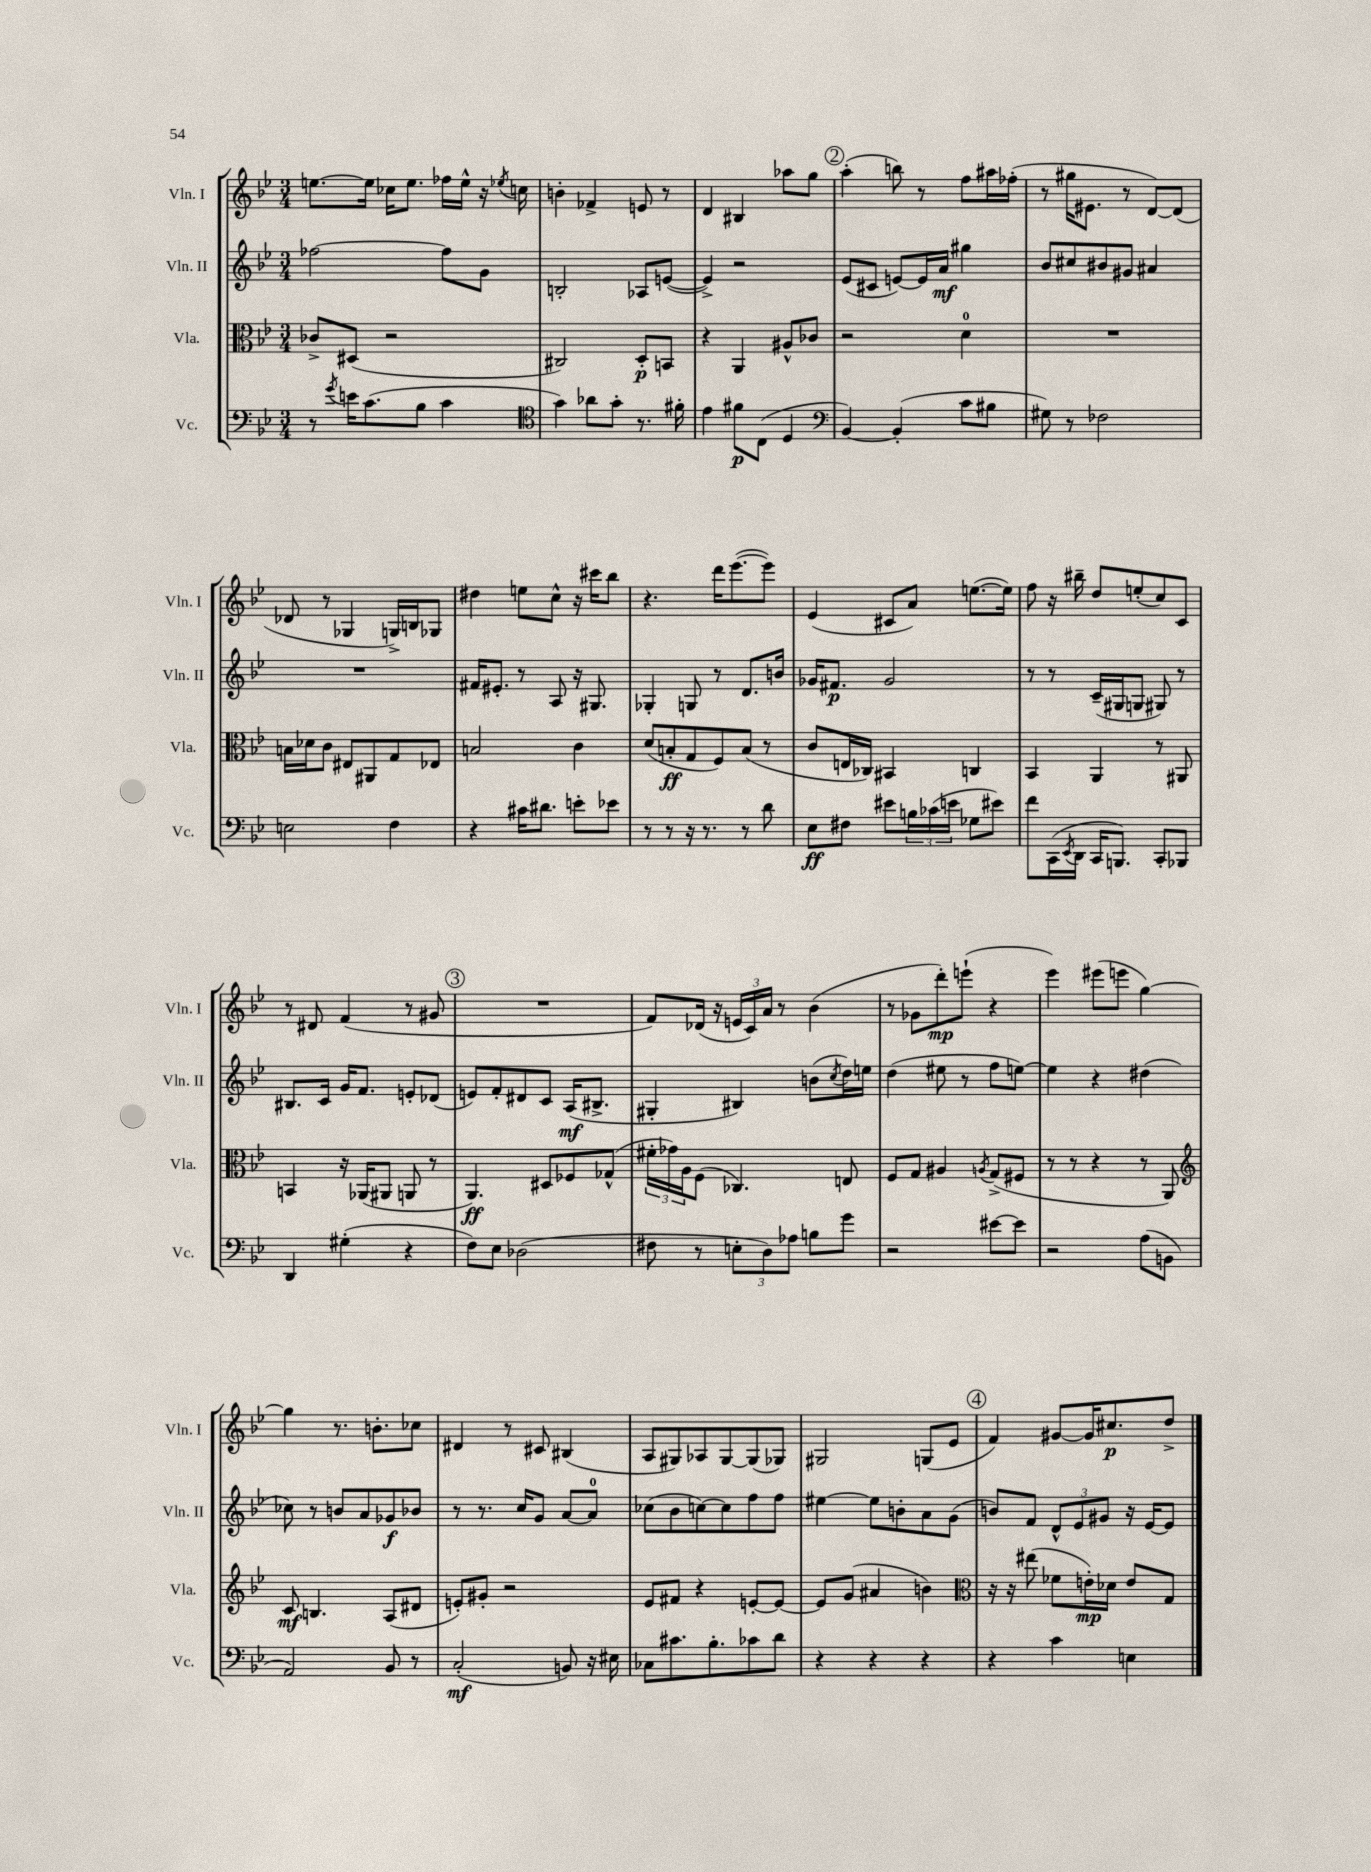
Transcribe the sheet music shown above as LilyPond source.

<<
\new StaffGroup <<
\new Staff = "s0" \with { instrumentName = "Vln. I" shortInstrumentName = "Vln. I" } {
    \clef treble \key bes \major \numericTimeSignature \time 3/4
    e''8.~ e''16 ces''16 e''8. fes''16 e''16-^ r16 \acciaccatura { ees''8 } c''16 |
    b'4-. fes'4-> e'8 r8 |
    d'4 bis4 aes''8 g''8 |
    \mark \markup { \circle "2" } a''4-.( b''8) r8 f''8 ais''16 fes''16-.( |
    r8 gis''16 eis'8. r8 d'8~) d'8( |
    des'8 r8 ges4 g16->) b16 ges8 |
    dis''4 e''8 c''8-^ r16 cis'''16 bes''8 |
    r4. d'''16 ees'''8.~( ees'''8) |
    ees'4( cis'8 a'8) e''8.~( e''16) |
    f''8 r16 bis''16-- d''8 e''8-.( c''8) c'8 |
    r8 dis'8 f'4( r8 gis'8 |
    \mark \markup { \circle "3" } R2. |
    f'8) des'16( r16 \tuplet 3/2 { e'16 c'16) a'16 } r8 bes'4( |
    r8 ges'8 d'''8-.\mp) e'''8-!( r4 |
    ees'''4) eis'''8( e'''8 g''4~) |
    g''4 r8. b'8.-. ces''8 |
    dis'4 r8 cis'8 bis4( |
    a8 gis8) aes8 gis8~ gis8( ges8) |
    gis2 g8( ees'8 |
    \mark \markup { \circle "4" } f'4) gis'8~ gis'16 cis''8.\p d''8-> \bar "|." |
}
\new Staff = "s1" \with { instrumentName = "Vln. II" shortInstrumentName = "Vln. II" } {
    \clef treble \key bes \major \numericTimeSignature \time 3/4
    fes''2~ fes''8 g'8 |
    b2-. aes8 e'8~( |
    e'4->) r2 |
    \mark \markup { \circle "2" } ees'8( cis'8 e'8~) e'16 a'16\mf gis''4 |
    bes'8 cis''8 bis'8 gis'8 ais'4 |
    R2. |
    fis'16 eis'8.-. r8 a8 r16 gis8. |
    ges4-. g8 r8 d'8. b'16 |
    ges'16 fis'8.\p ges'2 |
    r8 r8 c'16--( gis16 g8 gis8) r8 |
    bis8. c'16 g'16 f'8. e'8-. des'8( |
    \mark \markup { \circle "3" } e'8) f'8-. dis'8 c'8 a16\mf( bis8.-> |
    gis4-. bis4) b'8( \acciaccatura { c''8 } d''16) e''16 |
    d''4( eis''8 r8 f''8 e''8~) |
    e''4 r4 dis''4( |
    ces''8) r8 b'8 a'8 ges'8\f bes'8 |
    r8 r8. c''16 g'8 a'8~ a'8-0 |
    ces''8( bes'8 c''8~) c''8 f''8 f''8 |
    eis''4~ eis''8 b'8-. a'8 g'8( |
    \mark \markup { \circle "4" } b'8) f'8 \tuplet 3/2 { d'8-^ ees'8 gis'8 } r16 ees'16~ ees'8 \bar "|." |
}
\new Staff = "s2" \with { instrumentName = "Vla." shortInstrumentName = "Vla." } {
    \clef alto \key bes \major \numericTimeSignature \time 3/4
    ces'8-> dis8( r2 |
    cis2) d8-.\p b,8 |
    r4 a,4 ais8-^ ces'8 |
    \mark \markup { \circle "2" } r2 d'4-0 |
    R2. |
    b16 des'16 c'8 eis8 ais,8 g8 ees8 |
    b2 c'4 |
    d'8( b8-.\ff g8 f8) b8( r8 |
    c'8 e16 ces16) bis,4 c4 |
    bes,4 a,4 r8 ais,8 |
    b,4 r16 aes,16( ais,8 a,8 r8 |
    \mark \markup { \circle "3" } a,4.\ff) dis8 fes8 ges8-^( |
    \tuplet 3/2 { fis'16-. ges'16) a16 } f8( ces4.) e8 |
    f8 g8 ais4 \acciaccatura { a8 } g8->( fis8 |
    r8 r8 r4 r8 a,8) |
    \clef treble c'8\mf b4. a8( dis'8 |
    e'8-.) gis'8-. r2 |
    ees'8 fis'8 r4 e'8~-. e'8~ |
    e'8 g'8( ais'4 b'4) |
    \mark \markup { \circle "4" } \clef alto r16 r16 eis''8( fes'8 e'16-.\mp) des'16 e'8 g8 \bar "|." |
}
\new Staff = "s3" \with { instrumentName = "Vc." shortInstrumentName = "Vc." } {
    \clef bass \key bes \major \numericTimeSignature \time 3/4
    r8 \acciaccatura { g'8 } e'16 c'8.( bes8 c'4 |
    \clef tenor g'4) aes'8 g'8-. r8. fis'16-. |
    ees'4 fis'8\p c8( d4 |
    \mark \markup { \circle "2" } \clef bass bes,4~) bes,4-.( c'8 bis8 |
    gis8) r8 fes2 |
    e2 f4 |
    r4 cis'16 dis'8. e'8-. ees'8 |
    r8 r8 r16 r8. r8 d'8 |
    ees8\ff fis8 eis'8 \tuplet 3/2 { b16 ces'16( e'16 } ges8 eis'8) |
    f'8 c,16( \acciaccatura { ees,8 } d,16 c,16 b,,8.) c,8-. bes,,8 |
    d,4 gis4-.( r4 |
    \mark \markup { \circle "3" } f8) ees8 des2( |
    fis8 r8 \tuplet 3/2 { e8-. d8) aes8 } b8 g'8 |
    r2 eis'8~ eis'8 |
    r2 a8( b,8 |
    a,2) bes,8 r8 |
    c2-.\mf( b,8) r16 eis16 |
    ces8 cis'8. bes8.-. ces'8 d'8 |
    r4 r4 r4 |
    \mark \markup { \circle "4" } r4 c'4 e4 \bar "|." |
}
>>
>>
\layout { \context { \Score \remove "Bar_number_engraver" } }
